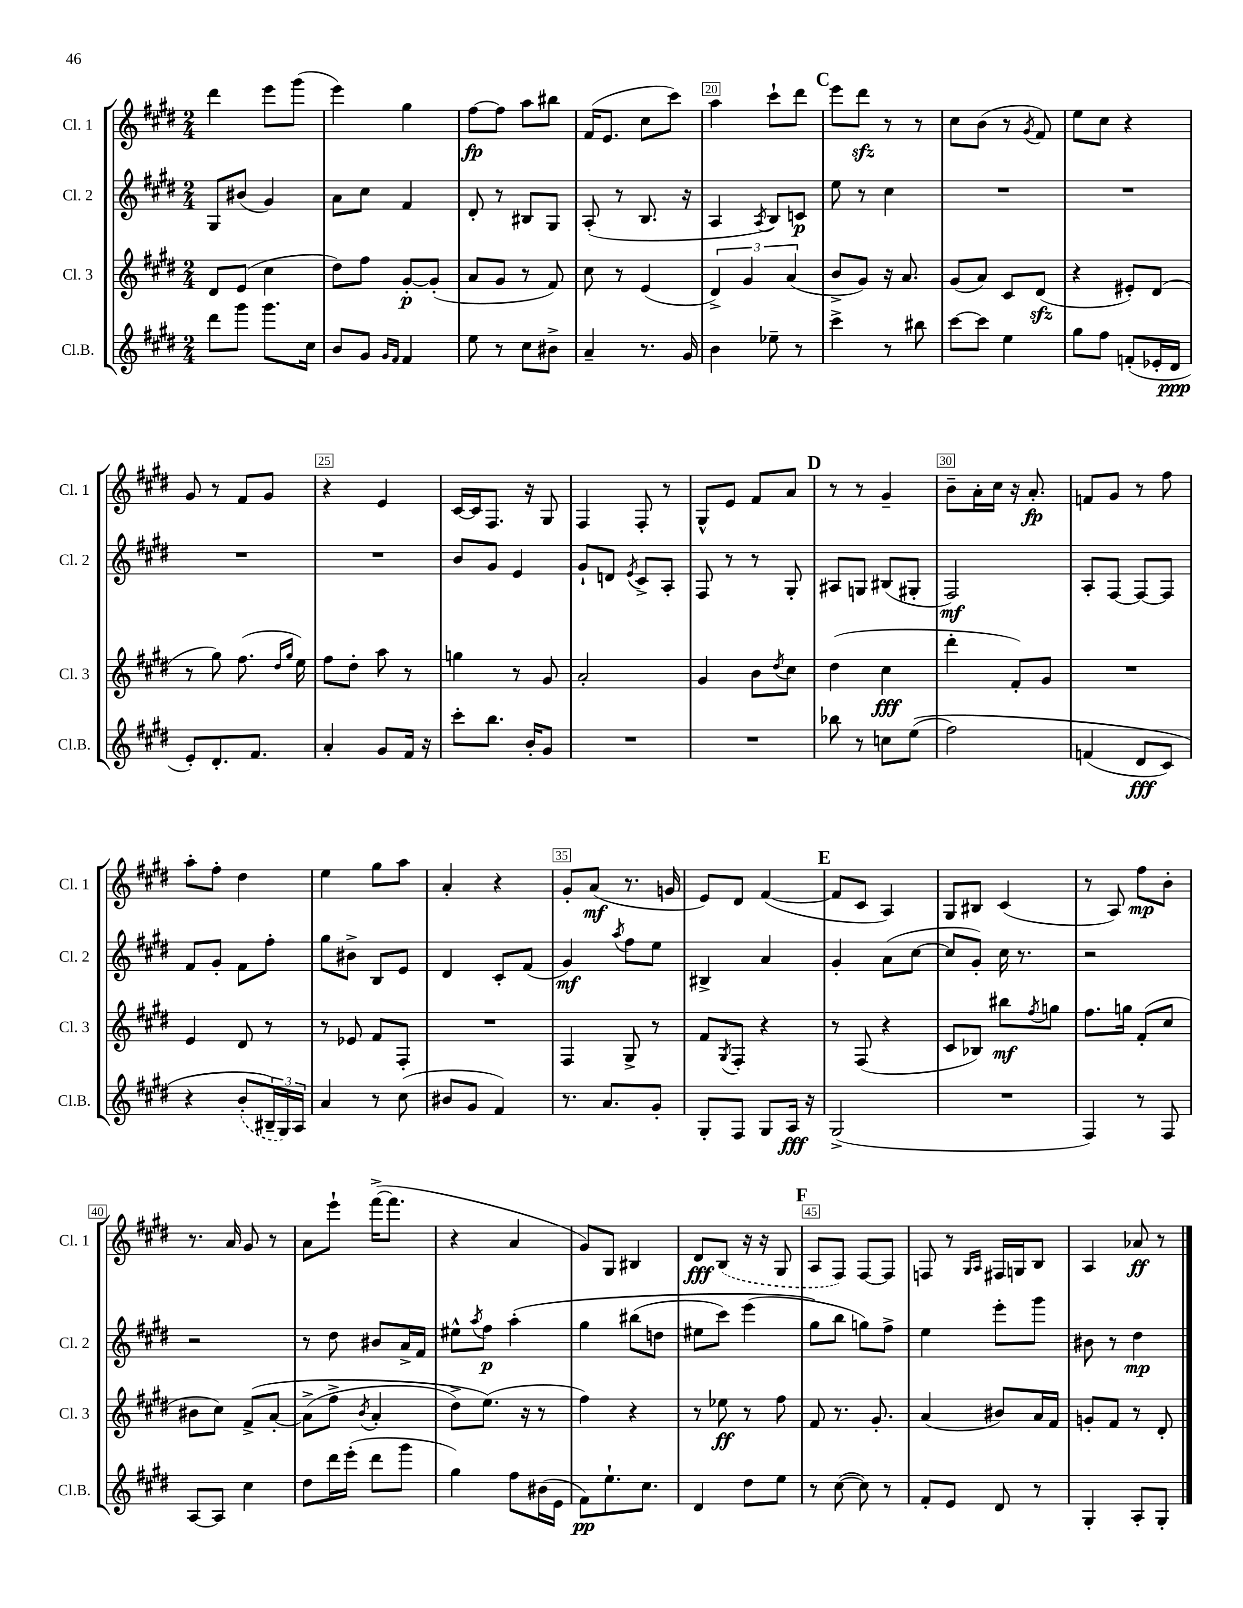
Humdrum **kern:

**kern	**kern	**kern	**kern
*staff4	*staff3	*staff2	*staff1
*clefG2	*clefG2	*clefG2	*clefG2
*k[f#c#g#d#]	*k[f#c#g#d#]	*k[f#c#g#d#]	*k[f#c#g#d#]
*M2/4	*M2/4	*M2/4	*M2/4
8ddd#\L	8d#/L	8G#/L	4ddd#\
8ggg#\J	(8e/J	(8b#/J	.
8.ggg#\L	4cc#\	4g#/)	8eee\L
.	.	.	(8ggg#\J
16cc#\Jk	.	.	.
=	=	=	=
8b/L	8dd#\L)	8a\L	4eee\)
8g#/J	8ff#\J	8cc#\J	.
16qqg#/LL	.	.	.
16qqf#/JJ	.	.	.
4f#/	[8g#'/L	4f#/	4gg#\
.	(8g#'/]J	.	.
=	=	=	=
8ee\	8a/L	8d#'/	[8ff#\L
8r	8g#/J	8r	8ff#\]J
8cc#\L	8r	8B#/L	8aa\L
8b#^\J	8f#/)	8G#/J	8bb#\J
=	=	=	=
4a~/	8cc#\	(8A'/	(16f#/LK
.	.	.	8.e/J
.	8r	8r	.
8.r	(4e/	8.B/	8cc#\L
.	.	.	8ccc#\J)
16g#/	.	16r	.
=	=	=	=
4b\	6d#^/)	4A/	4aa\
.	6g#/	.	.
.	.	8qA/	.
8ee-~\	.	8B/L)	8ccc#`\L
.	(6a/	.	.
8r	.	8c/J	8ddd#\J
=	=	=	=
4ccc#^\	8b^/L	8ee\	8eee\L
.	8g#/J)	8r	8ddd#\J
8r	16r	4cc#\	8r
.	8.a/	.	.
8bb#\	.	.	8r
=	=	=	=
[8ccc#\L	(8g#/L	2r	8cc#\L
8ccc#\]J	8a/J)	.	(8b\J
4ee\	8c#/L	.	8r
.	.	.	8qg#/
.	(8d#/J	.	8f#/)
=	=	=	=
8gg#\L	4r	2r	8ee\L
8ff#\J	.	.	8cc#\J
(8f'/L	8e#'/L)	.	4r
16e-'/L	(8d#/J	.	.
16d#/JJ	.	.	.
=	=	=	=
8e'/L)	8r	2r	8g#/
8.d#'/	8gg#\)	.	8r
.	(8.ff#\	.	8f#/L
8.f#/J	.	.	.
.	.	.	8g#/J
.	16qqdd#/LL	.	.
.	16qqgg#/JJ	.	.
.	16ee\)	.	.
=	=	=	=
4a'/	8ff#\L	2r	4r
.	8dd#'\J	.	.
8g#/L	8aa\	.	4e/
16f#/Jk	8r	.	.
16r	.	.	.
=	=	=	=
8ccc#'\L	4gg\	8b/L	[16c#/LL
.	.	.	16c#/]J
8.bb\J	.	8g#/J	8.F#/J
.	8r	4e/	.
16b'/LK	.	.	16r
8g#/J	8g#/	.	8G#/
=	=	=	=
2r	2a'/	8g#`/L	4F#/
.	.	8d/J	.
.	.	8qe/	.
.	.	8c#^/L	8F#'/
.	.	8A'/J	8r
=	=	=	=
2r	4g#/	8F#/	8G#^^/L
.	.	8r	8e/J
.	8b\L	8r	8f#/L
.	8qdd#/	.	.
.	8cc#\J	8G#'/	8a/J
=	=	=	=
8bb-\	(4dd#\	8A#/L	8r
8r	.	8G/J	8r
8cc\L	4cc#\	(8B#/L	4g#~/
&((8ee\J	.	8G#'/J	.
=	=	=	=
2ff#\)	4ddd#'\	2F#/)	8b~\L
.	.	.	16a'\L
.	.	.	16cc#\JJ
.	8f#'/L)	.	16r
.	.	.	8.a'/
.	8g#/J	.	.
=	=	=	=
(4f/	2r	8A'/L	8f/L
.	.	[8F#/J	8g#/J
8d#/L	.	8F#/_L	8r
8c#/J)	.	8F#/]J	8ff#\
=	=	=	=
4r	4e/	8f#/L	8aa'\L
.	.	8g#'/J	8ff#'\J
(8b'/L	8d#/	8f#\L	4dd#\
24B#~/L&)	8r	8ff#'\J	.
24G#/)	.	.	.
24A/JJ	.	.	.
=	=	=	=
4a/	8r	8gg#\L	4ee\
.	8e-/	8b#^\J	.
8r	8f#/L	8B/L	8gg#\L
(8cc#\	8F#'/J	8e/J	8aa\J
=	=	=	=
8b#/L	2r	4d#/	4a'/
8g#/J	.	.	.
4f#/)	.	8c#'/L	4r
.	.	(8f#/J	.
=	=	=	=
8.r	4F#/	4g#/)	8g#'/L
.	.	.	(8a/J
8.a/L	.	.	.
.	.	8qaa/	.
.	8G#^/	8ff#\L	8.r
8g#'/J	8r	8ee\J	.
.	.	.	16g/
=	=	=	=
8G#'/L	8f#/L	4B#^/	8e/L)
.	8qG#/	.	.
8F#/J	8F#'/J	.	8d#/J
8G#/L	4r	4a/	([4f#/
16A/Jk	.	.	.
16r	.	.	.
=	=	=	=
(2G#^/	8r	4g#'/	8f#/]L
.	(8F#/	.	8c#/J
.	4r	(8a\L	4A/)
.	.	[8cc#\J	.
=	=	=	=
2r	8c#/L	8cc#/]L	8G#/L
.	8B-/J)	8g#'/J)	8B#/J
.	8bb#\L	16cc#\	(4c#/
.	.	8.r	.
.	8qff#/	.	.
.	8gg\J	.	.
=	=	=	=
4F#/)	8.ff#\L	2r	8r
.	.	.	8A/)
.	16gg\Jk	.	.
8r	(8f#'/L	.	8ff#\L
8F#/	8cc#/J	.	8b'\J
=	=	=	=
[8A/L	8b#\L	2r	8.r
8A/]J	8cc#\J)	.	.
.	.	.	16a/
4cc#\	&(8f#^/L	.	8g#/
.	[8a'/J	.	8r
=	=	=	=
8dd#\L	(8a^\]L	8r	8a\L
16ddd#\L	8ff#^\J	8dd#\	8eee`\J
(16eee'\JJ	.	.	.
.	8qb/	.	.
8ddd#\L	4a'/	8b#/L	([16fff#^\LK
.	.	.	8.fff#\]J
8ggg#\J	.	16a^/L	.
.	.	16f#/JJ	.
=	=	=	=
4gg#\)	8dd#^\L)	8ee#^^\L	4r
.	.	8qaa/	.
.	(8.ee\J&)	8ff#\J	.
8ff#\L	.	&(4aa'\	4a/
.	16r	.	.
(16b#\L	8r	.	.
16e\JJ	.	.	.
=	=	=	=
8f#\L)	4ff#\)	4gg#\	8g#/L)
8.ee`\	.	.	8G#/J
.	4r	(8bb#\L	4B#/
8.cc#\J	.	.	.
.	.	8dd\J	.
=	=	=	=
4d#/	8r	8ee#\L	8d#/L
.	8ee-\	8ccc#\J)	(8B/J
8dd#\L	8r	(4eee\	16r
.	.	.	16r
8ee\J	8ff#\	.	8G#/
=	=	=	=
8r	8f#/	8gg#\L&)	8A/L
([8cc#\	8.r	8bb\J	8F#/J)
8cc#\])	.	8gg\L)	[8F#/L
.	8.g#'/	.	.
8r	.	8ff#^\J	8F#/]J
=	=	=	=
8f#'/L	(4a/	4ee\	8F/
8e/J	.	.	8r
.	.	.	16qqG#/LL
.	.	.	16qqA/JJ
8d#/	8b#/L)	8eee'\L	16F#/LL
.	.	.	16G/J
8r	16a/L	8ggg#\J	8B/J
.	16f#/JJ	.	.
=	=	=	=
4G#'/	8g'/L	8b#\	4A/
.	8f#/J	8r	.
8A'/L	8r	4dd#\	8a-/
8G#'/J	8d#'/	.	8r
==	==	==	==
*-	*-	*-	*-
